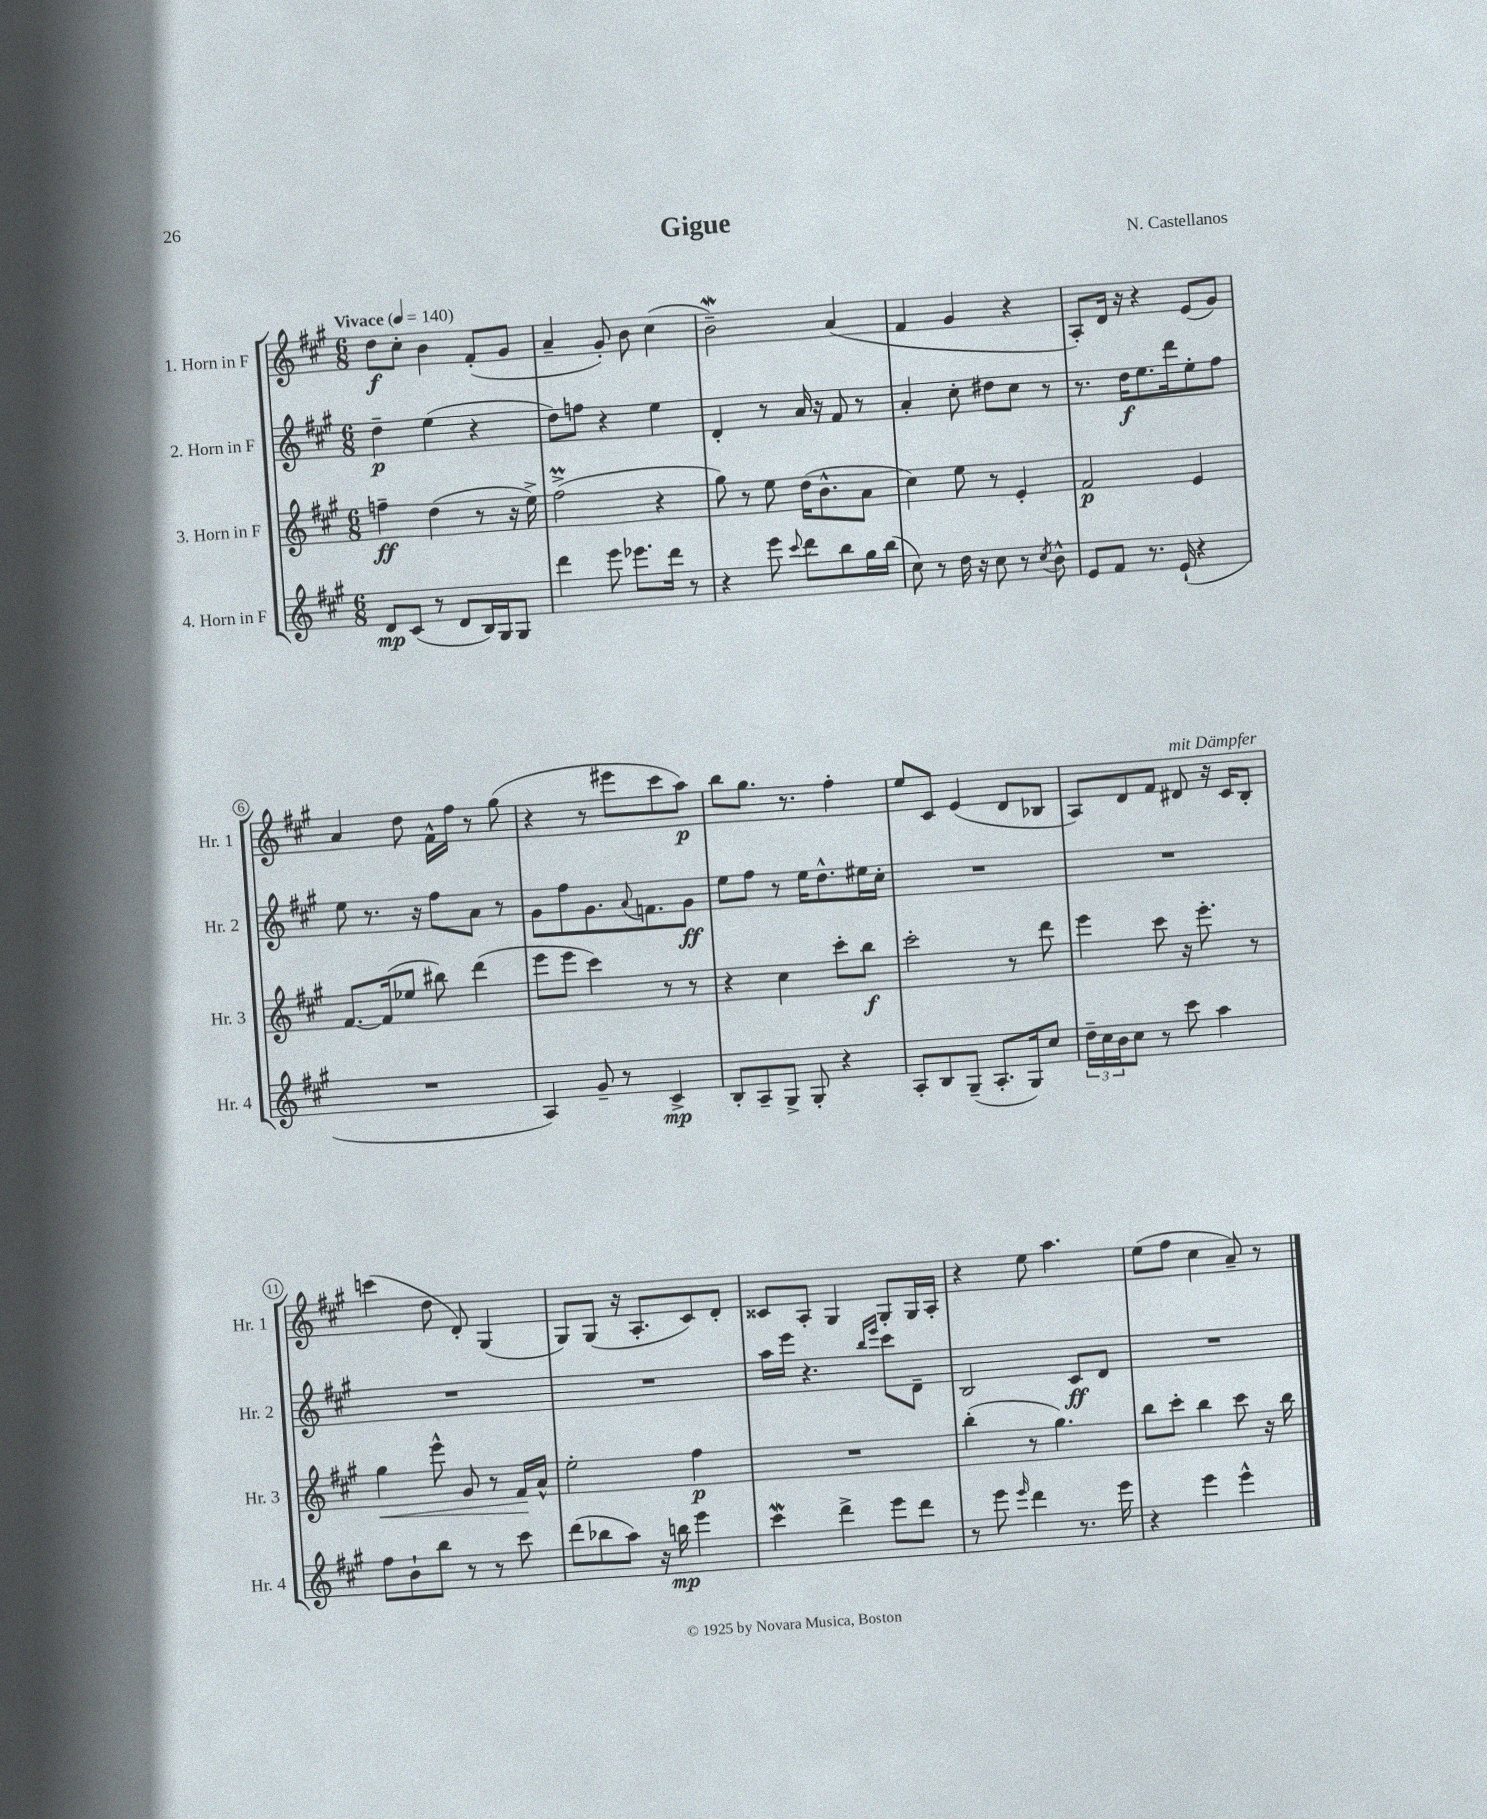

**kern	**kern	**kern	**kern
*staff4	*staff3	*staff2	*staff1
*clefG2	*clefG2	*clefG2	*clefG2
*k[f#c#g#]	*k[f#c#g#]	*k[f#c#g#]	*k[f#c#g#]
*M6/8	*M6/8	*M6/8	*M6/8
*MM140	*MM140	*MM140	*MM140
8d/L	4ff~\	4dd~\	8dd\L
(8c#/J	.	.	8cc#'\J
8r	(4dd\	(4ee\	4b\
8d/L	.	.	.
16B/L)	8r	4r	(8f#'/L
16G#/J	.	.	.
8G#/J	16r	.	8g#/J
.	16ee^\)	.	.
=	=	=	=
4ddd\	(2ff#^\	8dd\L)	4a~/
.	.	8ff\J	.
8eee\	.	4r	8g#'/)
8.eee-\L	.	.	8b\
.	4r	4ee\	(4cc#\
16ddd\Jk	.	.	.
8r	.	.	.
=	=	=	=
4r	8gg#\)	4d'/	2b~\)
.	8r	.	.
8eee\	8ee\	8r	.
8qqccc#/	.	.	.
8ddd\L	(16dd\LK	16a/	.
.	8.b^^\	16r	.
8bb\	.	8f#/	(4a/
16gg#\L	8a\J	8r	.
(16bb\JJ	.	.	.
=	=	=	=
8cc#\)	4cc#\)	4a'/	4f#/
8r	.	.	.
16dd\	8ee\	8cc#'\	4g#/
16r	.	.	.
8cc#\	8r	8dd#\L	.
8r	4e'/	8cc#\J	4r
8qcc#/	.	.	.
8b^^\	.	8r	.
=	=	=	=
8e/L	2f#/	8.r	8A'/L)
8f#/J	.	.	16d/Jk
.	.	16dd\LK	16r
8.r	.	8.ee\	4r
(16e`/	.	16ddd\k	.
4r	4e/	8ee'\	(8e/L
.	.	8ff#\J	8g#/J)
=	=	=	=
2.r	[8.f#/L	8ee\	4a/
.	.	8.r	.
.	(16f#/]k	.	.
.	8ee-/J	.	8dd\
.	.	16r	.
.	8bb#\)	8ff#\L	16f#^^\LL
.	.	.	16ff#\JJ
.	(4ddd\	8a\J	8r
.	.	8r	(8gg#\
=	=	=	=
4A/)	8eee\L	8g#\L	4r
.	8eee\J	8ff#\	.
8g#~/	4ccc#\)	8.g#\	8r
8r	.	.	8eee#\L
.	.	8qqa/	.
.	.	8.f\	.
4c#^/	8r	.	8ccc#\
.	8r	8g#\J	8aa\J)
=	=	=	=
8B'/L	4r	8ee\L	8bb\L
8A~/	.	8ff#\J	8.gg#\J
8G#^/J	4cc#\	8r	.
.	.	.	8.r
8G#'/	.	16ee\LK	.
.	.	8.dd^^\	.
4r	8ccc#'\L	.	4ff#'\
.	8bb\J	16ee#\L	.
.	.	16cc#'\JJ	.
=	=	=	=
8A'/L	2ccc#'\	2.r	8ee/L
8B/	.	.	8c#/J
(8G#~/J	.	.	(4e/
8.A'/L	.	.	.
.	8r	.	8d/L
16G#/k)	.	.	.
8cc#/J	8ddd\	.	8B-/J
=	=	=	=
24dd~\LL	4eee\	2.r	8A/L)
24cc#\	.	.	.
24b\J	.	.	.
8cc#\J	.	.	8d/
8r	8ccc#\	.	8f#/J
8ccc#\	16r	.	8d#/
.	8.eee'\	.	.
4aa\	.	.	16r
.	.	.	16c#/LK
.	8r	.	8B'/J
=	=	=	=
8ff#\L	4gg#\	2.r	(4ccc\
8b`\	.	.	.
8bb\J	8eee^^\	.	8dd\
8r	8g#/	.	8d'/)
8r	8r	.	(4G#/
8ccc#\	16f#/LL	.	.
.	16a^^/JJ	.	.
=	=	=	=
(8ddd\L	2ee'\	2.r	8G#/L)
8bb-\	.	.	(8G#/J
8aa\J)	.	.	16r
.	.	.	8.A'/L
16r	.	.	.
16bb\	.	.	.
4eee\	4ff#\	.	8c#/)
.	.	.	8d'/J
=	=	=	=
4ccc#\	2.r	16aa\LL	8c##/L
.	.	16eee\JJ	.
.	.	4.r	8A'/J
4ddd^\	.	.	4G#/
.	.	16qqbb/LL	.
.	.	16qqeee/JJ	.
8eee\L	.	8ccc#\L	8G#'/L
8ddd\J	.	8d~\J	16G#/L
.	.	.	16A'/JJ
=	=	=	=
8r	(4bb'\	2B/	4r
8eee\	.	.	.
16qqeee/	.	.	.
4ddd\	8r	.	8ee\
.	4.gg#\)	.	4.aa\
8.r	.	8c#/L	.
.	.	8d/J	.
16eee\	.	.	.
=	=	=	=
4r	8bb\L	2.r	(8ee\L
.	8ccc#'\J	.	8ff#\J
4eee\	4bb\	.	4cc#\
4eee^^\	8ccc#\	.	8a~/)
.	16r	.	8r
.	16bb\	.	.
==	==	==	==
*-	*-	*-	*-
